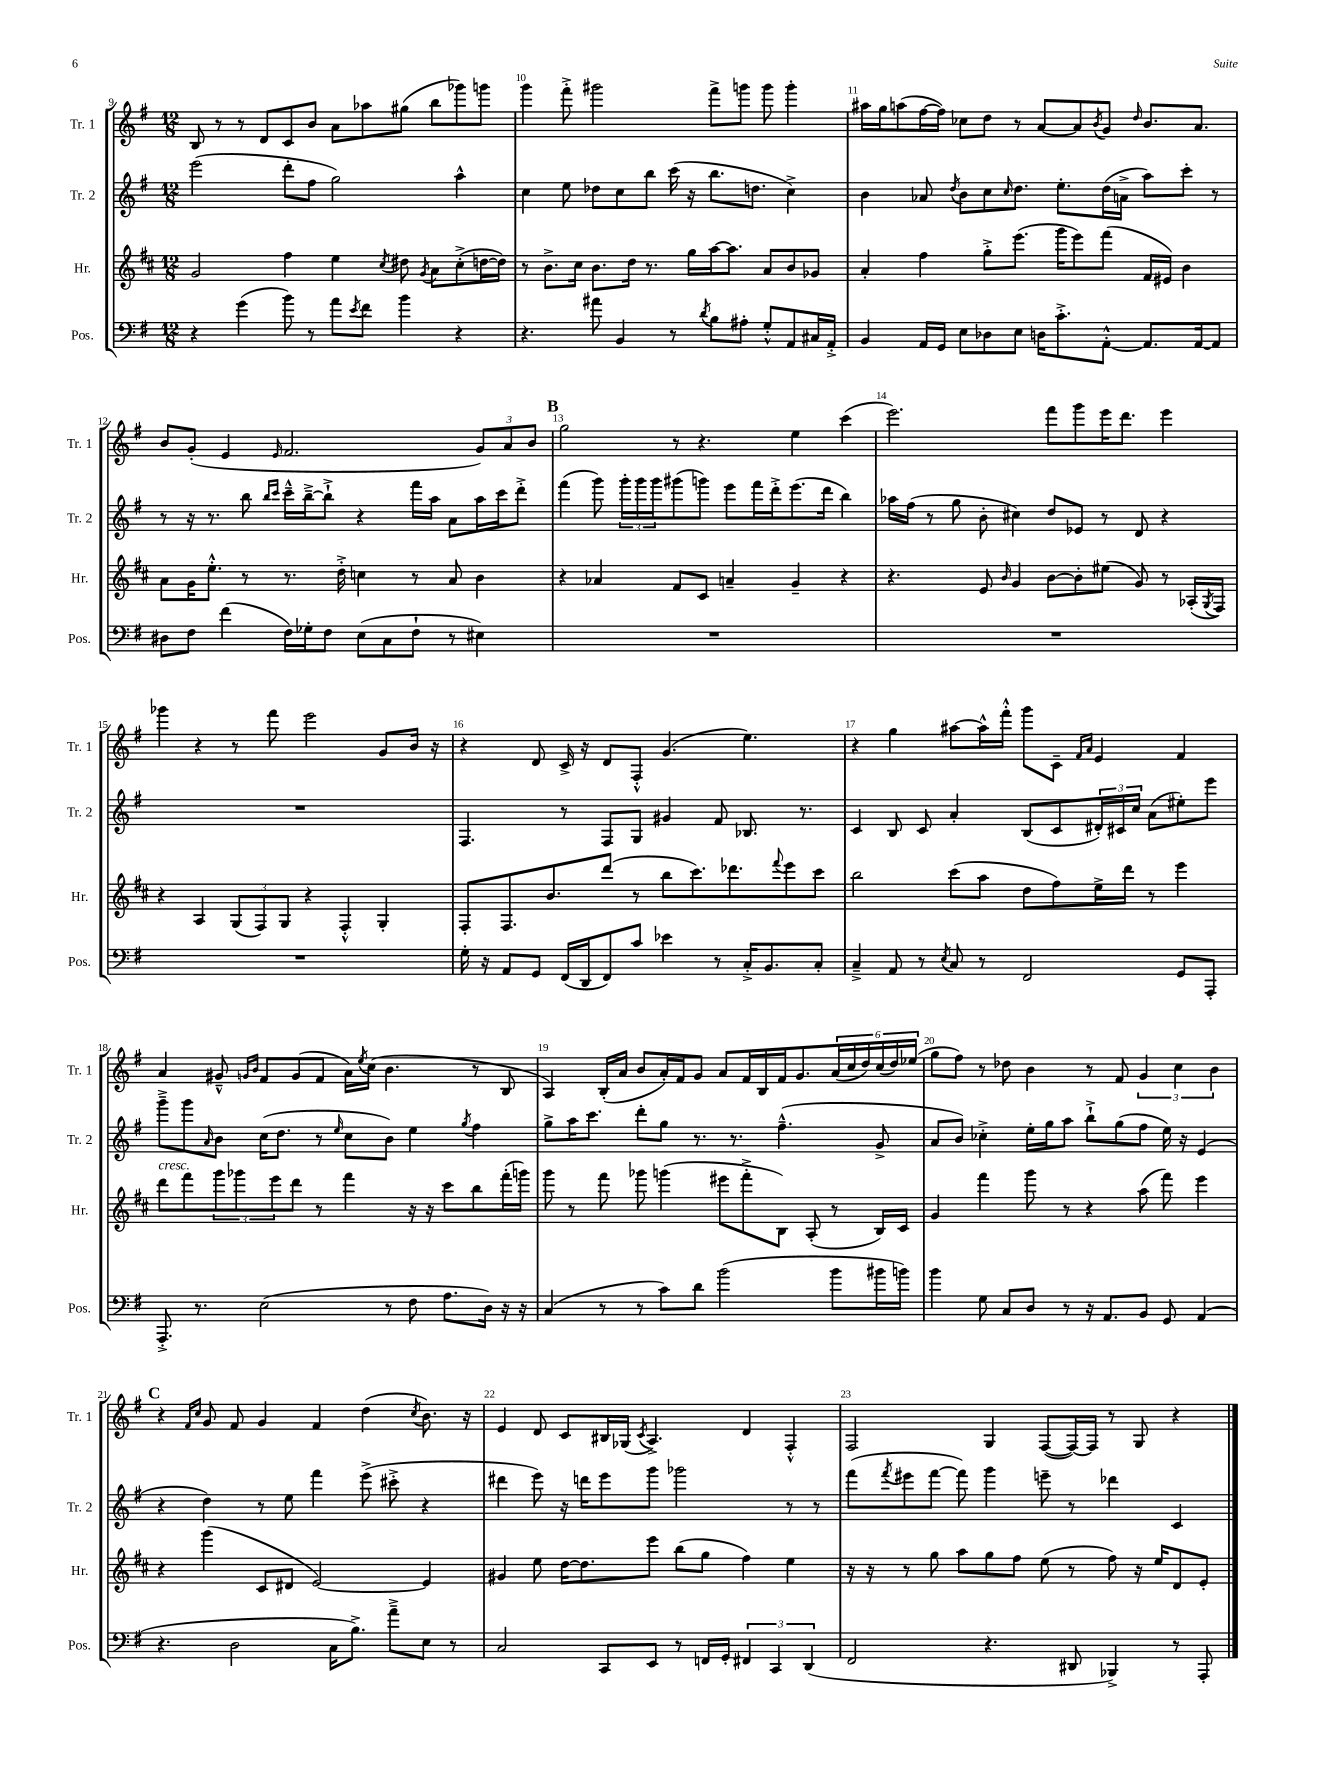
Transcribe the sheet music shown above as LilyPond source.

<<
\new StaffGroup <<
\new Staff = "s0" \with { instrumentName = "Tr. 1" shortInstrumentName = "Tr. 1" } {
    \clef treble \key g \major \numericTimeSignature \time 12/8
    b8 r8 r8 d'8 c'8 b'8 a'8 aes''8 gis''8( b''8 ges'''8) g'''8 |
    g'''4 fis'''8-.-> gis'''2 fis'''8-> g'''8 g'''8 g'''4-. |
    ais''16 g''16 a''8( fis''16~ fis''16) ces''8 d''8 r8 a'8~ a'8 \acciaccatura { b'8 } g'8 \grace { d''16 } b'8. a'8. |
    b'8 g'8-.( e'4 \grace { e'16 } fis'2. \tuplet 3/2 { g'8) a'8 b'8 } |
    \mark \markup { \bold "B" } g''2 r8 r4. e''4 c'''4( |
    e'''2.) fis'''8 g'''8 e'''16 d'''8. e'''4 |
    ges'''4 r4 r8 fis'''8 e'''2 g'8 b'16 r16 |
    r4 d'8 c'16-> r16 d'8 fis8-.-^ g'4.( e''4.) |
    r4 g''4 ais''8~ ais''16-^ fis'''16-.-^ g'''8 c'8-- \grace { fis'16 a'16 } e'4 fis'4 |
    a'4 gis'8---^ \grace { g'16 b'16 } fis'8 g'8( fis'8 a'16) \acciaccatura { e''8 } c''16( b'4. r8 b8 |
    a4) b16-.( a'16 b'8 a'16-.) fis'16 g'8 a'8 fis'16 b16 fis'16 g'8. \tuplet 6/4 { a'16( c''16 d''16) c''16( d''16) ees''16( } |
    g''8 fis''8) r8 des''8 b'4 r8 fis'8 \tuplet 3/2 { g'4 c''4 b'4 } |
    \mark \markup { \bold "C" } r4 \grace { fis'16 c''16 } g'8 fis'8 g'4 fis'4 d''4( \acciaccatura { c''8 } b'8.) r16 |
    e'4 d'8 c'8 bis16 ges16( \acciaccatura { c'8 } a4.->) d'4 fis4-.-^ |
    fis2 g4 fis8~( fis16~) fis16 r8 g8 r4 \bar "|." |
}
\new Staff = "s1" \with { instrumentName = "Tr. 2" shortInstrumentName = "Tr. 2" } {
    \clef treble \key g \major \numericTimeSignature \time 12/8
    e'''2( d'''8-. fis''8 g''2) a''4-^ |
    c''4 e''8 des''8 c''8 b''8 c'''16( r16 b''8. d''8. c''4->) |
    b'4 aes'8 \acciaccatura { d''8 } b'8 c''8 \grace { c''16 } d''8. e''8.-. d''16( a'16-> a''8) c'''8-. r8 |
    r8 r16 r8. b''8 \grace { b''16 c'''16 } c'''16---^ b''16~---> b''8-!-> r4 fis'''16 a''16 a'8 a''16 c'''16 d'''8-.-> |
    \mark \markup { \bold "B" } fis'''4( g'''8) \tuplet 3/2 { g'''16-. g'''16 g'''16 } gis'''8( g'''8) e'''8 fis'''16 d'''16-.-> e'''8.( d'''16 b''4) |
    aes''16 fis''16( r8 g''8 b'8-. cis''4) d''8 ees'8 r8 d'8 r4 |
    R1. |
    fis4. r8 fis8 g8 gis'4 fis'8 bes8. r8. |
    c'4 b8 c'8 a'4-. b8( c'8 \tuplet 3/2 { dis'16-.) cis'16 c''16 } a'8( eis''8-.) e'''8 |
    g'''8---> g'''8 \grace { a'16 } b'8 c''16( d''8. r8 \grace { e''16 } c''8 b'8) e''4 \acciaccatura { g''8 } fis''4 |
    g''8-> a''16 c'''8. d'''8-. g''8 r8. r8. fis''4.---^( g'8-> |
    a'8 b'8) ces''4-.-> e''16-. g''16 a''8 b''8-!-> g''8( fis''8 e''16) r16 e'4( |
    \mark \markup { \bold "C" } r4 d''4) r8 e''8 fis'''4 e'''8->( cis'''8-.-> r4 |
    dis'''4 e'''8) r16 d'''16 e'''8 g'''8 ges'''2 r8 r8 |
    fis'''8( \acciaccatura { fis'''8 } eis'''8 fis'''8~ fis'''8) g'''4 e'''8-- r8 des'''4 c'4 \bar "|." |
}
\new Staff = "s2" \with { instrumentName = "Hr." shortInstrumentName = "Hr." } {
    \clef treble \key d \major \numericTimeSignature \time 12/8
    g'2 fis''4 e''4 \acciaccatura { cis''8 } dis''8 \acciaccatura { g'8 } a'8 cis''8-.->( d''16~ d''16) |
    r8 b'8.-> cis''16 b'8. d''16 r8. g''16 a''16~ a''8. a'8 b'8 ges'8 |
    a'4-. fis''4 g''8-.-> e'''8.( g'''16 e'''8) fis'''8( fis'16 eis'16) b'4 |
    a'8 g'16 e''8.-.-^ r8 r8. d''16-.-> c''4 r8 a'8 b'4 |
    \mark \markup { \bold "B" } r4 aes'4 fis'8 cis'8 a'4-- g'4-- r4 |
    r4. e'8 \grace { b'16 } g'4 b'8~ b'8-. eis''8( g'8) r8 aes16-.( \acciaccatura { g8 } fis16) |
    r4 a4 \tuplet 3/2 { g8( fis8) g8 } r4 fis4-.-^ g4-. |
    fis8-. fis8. b'8. d'''8( r8 b''8 cis'''8.) des'''8. \appoggiatura { fis'''8 } e'''8 cis'''8 |
    b''2 cis'''8( a''8 d''8 fis''8) e''16-> d'''16 r8 e'''4 |
    d'''8^\markup { \italic "cresc." } fis'''8 \tuplet 3/2 { g'''8 ges'''8 e'''8 } d'''8 r8 fis'''4 r16 r16 cis'''8 b''8 fis'''16-.( g'''16) |
    g'''8 r8 fis'''8 ges'''8 g'''4( eis'''8 fis'''8-.-> b8) a8-.( r8 b16) cis'16 |
    g'4 fis'''4 g'''8 r8 r4 a''8( fis'''8) e'''4 |
    \mark \markup { \bold "C" } r4 g'''4( cis'8 dis'8 e'2~) e'4 |
    gis'4 e''8 d''16~ d''8. e'''8 b''8( g''8 fis''4) e''4 |
    r16 r16 r8 g''8 a''8 g''8 fis''8 e''8( r8 fis''8) r16 e''16 d'8 e'8-. \bar "|." |
}
\new Staff = "s3" \with { instrumentName = "Pos." shortInstrumentName = "Pos." } {
    \clef bass \key g \major \numericTimeSignature \time 12/8
    r4 g'4( b'8) r8 a'8 \acciaccatura { e'8 } fis'8 b'4 r4 |
    r4. ais'8 b,4 r8 \acciaccatura { d'8 } b8 ais8-. g8-.-^ a,8 cis16 a,16-.-> |
    b,4 a,16 g,16 e8 des8 e8 d16 c'8.-.-> a,8~-.-^ a,8. a,16~ a,8 |
    dis8 fis8 fis'4( fis16) ges16-. fis8 e8( c8 fis8-! r8 eis4) |
    \mark \markup { \bold "B" } R1. |
    R1. |
    R1. |
    g16-. r16 a,8 g,8 fis,16( d,16 fis,8) c'8 ees'4 r8 c16-.-> b,8. c8-. |
    c4---> a,8 r8 \acciaccatura { e8 } c8 r8 fis,2 g,8 a,,8-. |
    a,,8.-.-> r8. e2( r8 fis8 a8. d16) r16 r16 |
    c4( r8 r8 c'8) d'8 b'2( b'8 bis'16 b'16) |
    b'4 g8 c8 d8 r8 r16 a,8. b,8 g,8 a,4( |
    \mark \markup { \bold "C" } r4. d2 c16 b8.->) a'8---> e8 r8 |
    c2 c,8 e,8 r8 f,16 g,16-. \tuplet 3/2 { fis,4 c,4 d,4( } |
    fis,2 r4. dis,8 bes,,4->) r8 a,,8-. \bar "|." |
}
>>
>>
\layout { \context { \Score currentBarNumber = #9 \override BarNumber.break-visibility = ##(#f #t #t) barNumberVisibility = #all-bar-numbers-visible } }
